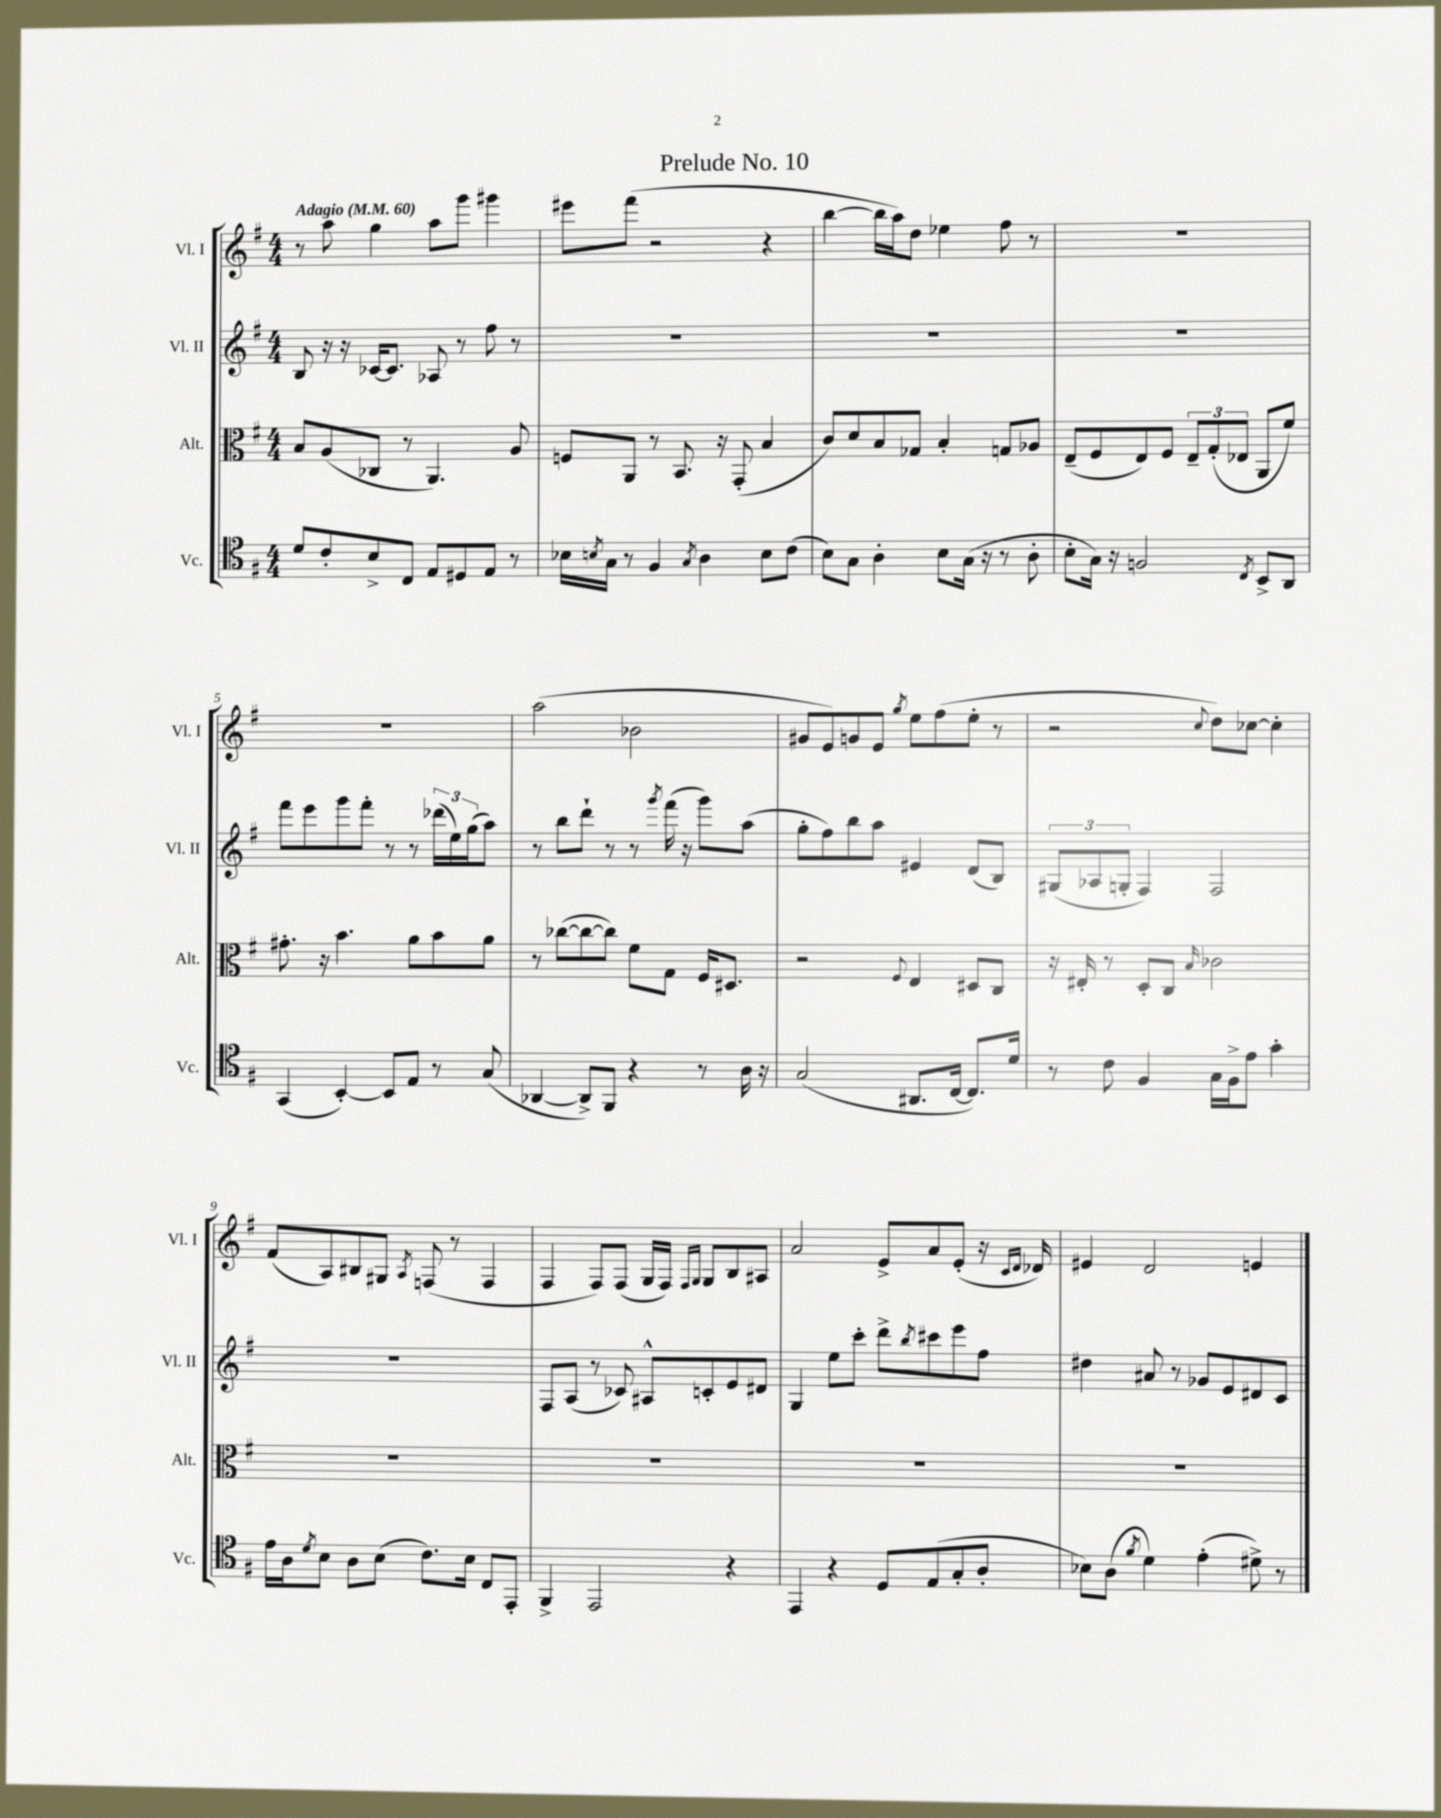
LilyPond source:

\header { title = "Prelude No. 10" }
<<
\new StaffGroup <<
\new Staff = "s0" \with { instrumentName = "Vl. I" shortInstrumentName = "Vl. I" } {
    \clef treble \key g \major \numericTimeSignature \time 4/4 \tempo "Adagio" 4 = 60
    r8 a''8 g''4 a''8 g'''8 gis'''4 |
    eis'''8 fis'''8( r2 r4 |
    b''4~ b''16 a''16) d''8 ees''4 fis''8 r8 |
    R1 |
    R1 |
    a''2( bes'2 |
    gis'8 e'8) g'8 e'8 \acciaccatura { g''8 } e''8 fis''8( e''8-. r8 |
    r2 \appoggiatura { c''8 } d''8) ces''8~ ces''4-. |
    fis'8( a8) bis8 gis8 \acciaccatura { a8 } f8( r8 f4 |
    fis4 fis8) fis8( g16 fis16) \grace { fis16 g16 } g8 b8 ais8 |
    a'2 e'8-> a'8 e'8-.( r16 \grace { c'16 d'16 } des'16) |
    eis'4 d'2 e'4 \bar "|." |
}
\new Staff = "s1" \with { instrumentName = "Vl. II" shortInstrumentName = "Vl. II" } {
    \clef treble \key g \major \numericTimeSignature \time 4/4
    b8 r16 r16 ces'16~ ces'8. aes8 r8 fis''8 r8 |
    R1 |
    R1 |
    R1 |
    fis'''8 e'''8 g'''8 fis'''8-. r8 r8 \tuplet 3/2 { des'''16( e''16) g''16( } a''8) |
    r8 b''8 d'''8-! r8 r8 \acciaccatura { g'''8 } fis'''16( r16 g'''8) a''8( |
    g''8-. fis''8) b''8 a''8 eis'4 d'8( b8) |
    \tuplet 3/2 { gis8( aes8 g8-. } fis4) fis2 |
    R1 |
    fis8 a8( r8 ces'8) ais8-^ c'8-. e'8 dis'8 |
    g4 e''8 c'''8-. d'''8-> \acciaccatura { b''8 } cis'''8 e'''8 fis''8 |
    dis''4 ais'8 r8 ges'8 e'8 dis'8 c'8 \bar "|." |
}
\new Staff = "s2" \with { instrumentName = "Alt." shortInstrumentName = "Alt." } {
    \clef alto \key g \major \numericTimeSignature \time 4/4
    b8 a8( ces8 r8 a,4.) a8 |
    f8 a,8 r8 b,8. r16 g,8-.( b4 |
    c'8) d'8 b8 ges8 b4-. g8 aes8 |
    e8--( fis8 e8) fis8 \tuplet 3/2 { e8-- g8-.( ees8 } a,8 fis'8) |
    gis'8.-. r16 b'4. a'8 b'8 a'8 |
    r8 ces''8~( ces''8~ ces''8) fis'8 g8 fis16 dis8. |
    r2 \appoggiatura { fis8 } e4 dis8 c8 |
    r16 eis16-. r8 d8-. c8 \grace { b16 } ces'2 |
    R1 |
    R1 |
    R1 |
    R1 \bar "|." |
}
\new Staff = "s3" \with { instrumentName = "Vc." shortInstrumentName = "Vc." } {
    \clef tenor \key g \major \numericTimeSignature \time 4/4
    d'8 c'8-. b8-> c8 e8 dis8 e8 r8 |
    bes16 \acciaccatura { b8 } g16 r8 fis4 \acciaccatura { g8 } a4 b8 c'8( |
    b8) g8 a4-. b8 g16( r16 r8 a8-. |
    b8-. g16) r16 f2 \acciaccatura { c8 } b,8-> a,8 |
    g,4( b,4~-.) b,8 e8 r8 g8( |
    aes,4~ aes,8->) fis,8 r4 r8 a16 r16 |
    g2( ais,8. c16~ c8.) d'16 |
    r8 c'8 fis4 g16 fis16-> e'8 g'4-. |
    e'16 a16 \acciaccatura { d'8 } b8 a8 b8( c'8.) b16 c8 e,8-. |
    fis,4-> e,2 r4 |
    e,4 r4 d8 e8( g8-. a8-. |
    bes8) a8( \acciaccatura { fis'8 } d'4) e'4-.( dis'8->) r8 \bar "|." |
}
>>
>>
